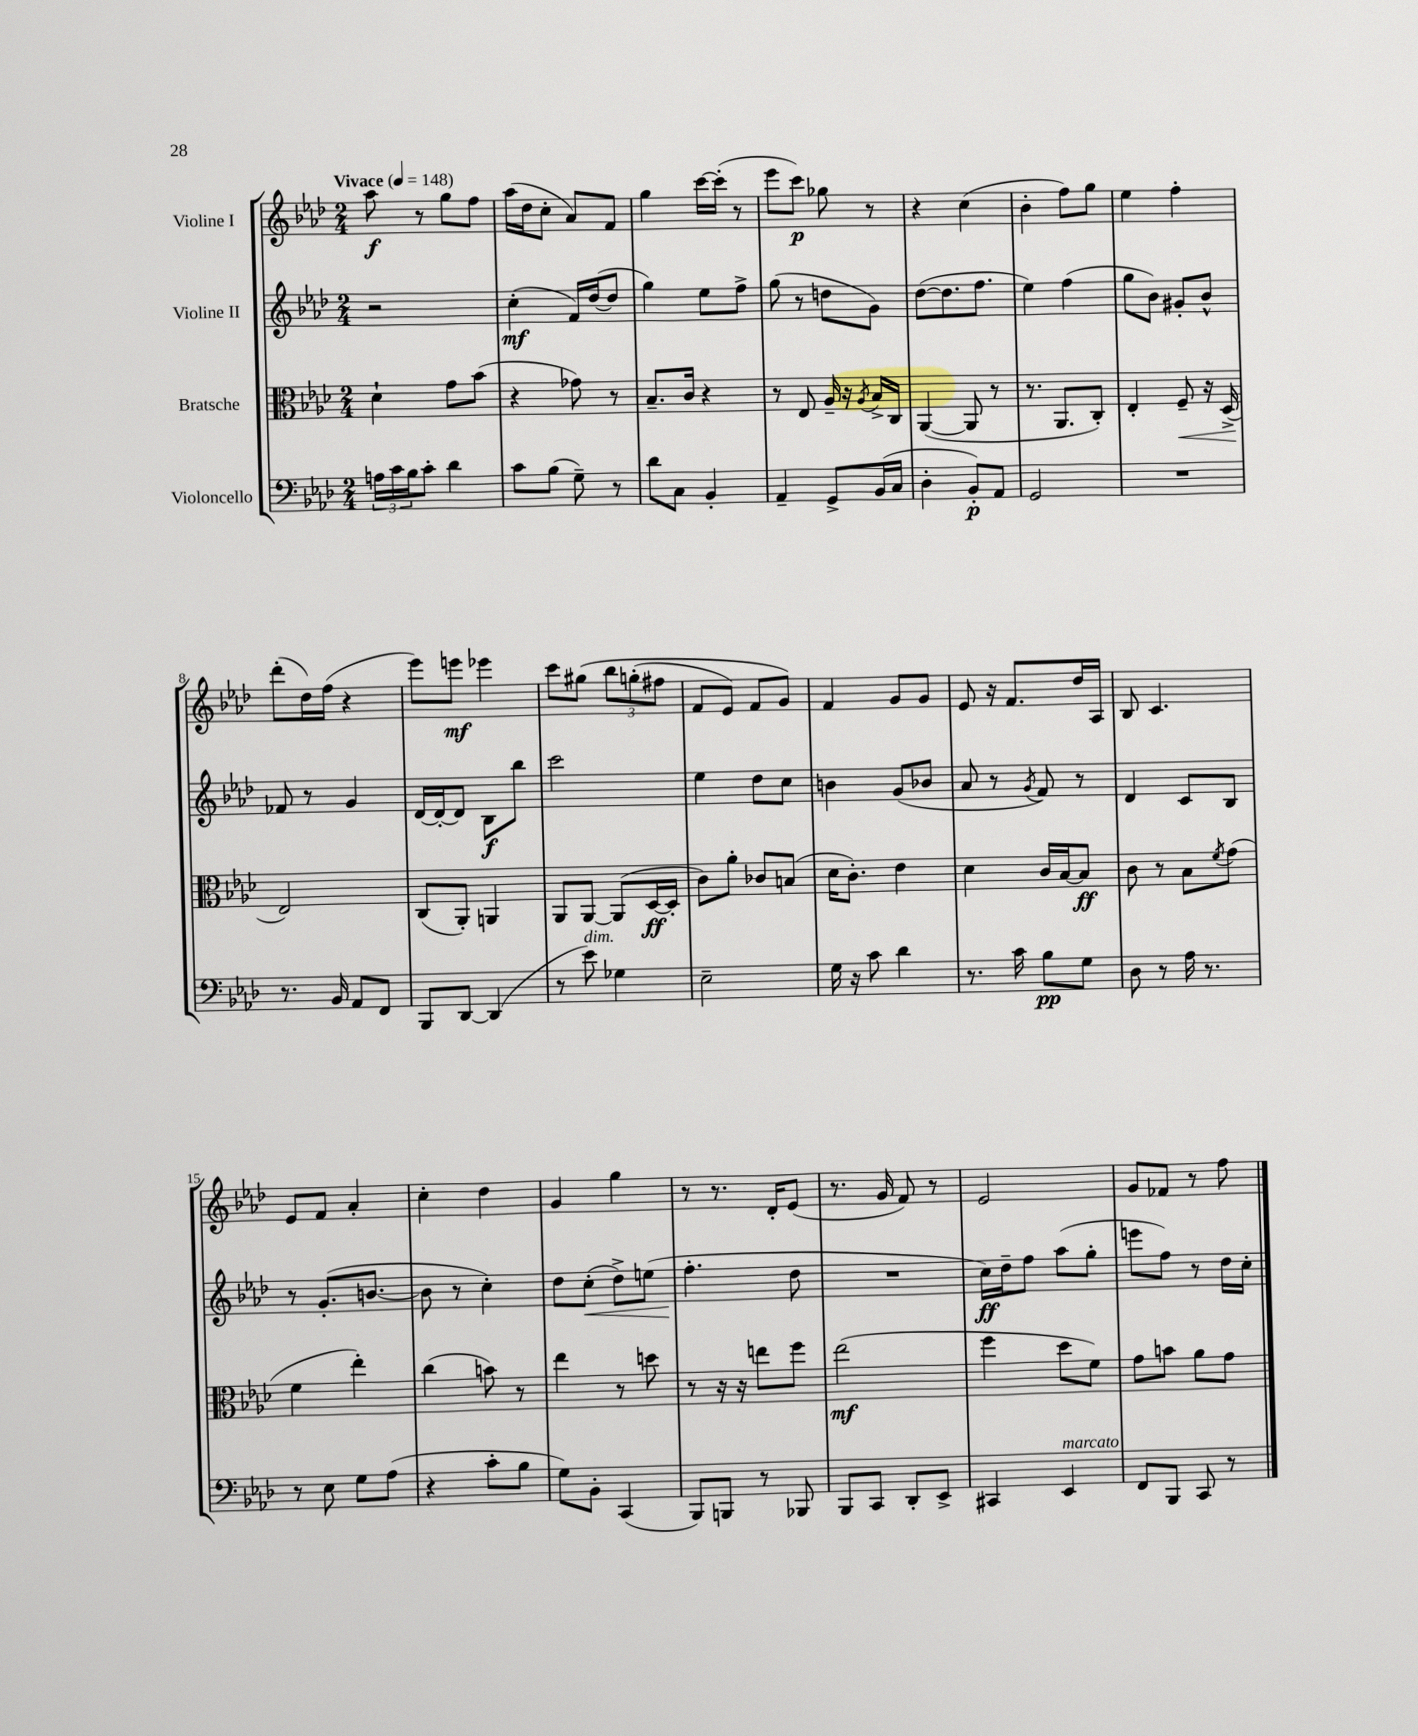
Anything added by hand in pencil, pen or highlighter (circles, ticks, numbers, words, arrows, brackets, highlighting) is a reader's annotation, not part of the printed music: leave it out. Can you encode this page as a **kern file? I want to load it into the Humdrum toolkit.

**kern	**dynam	**kern	**dynam	**kern	**dynam	**kern	**dynam
*part4	*part4	*part3	*part3	*part2	*part2	*part1	*part1
*staff4	*staff4	*staff3	*staff3	*staff2	*staff2	*staff1	*staff1
*I"Violoncello	*	*I"Bratsche	*	*I"Violine II	*	*I"Violine I	*
*clefF4	*	*clefC3	*	*clefG2	*	*clefG2	*
*k[b-e-a-d-]	*	*k[b-e-a-d-]	*	*k[b-e-a-d-]	*	*k[b-e-a-d-]	*
*M2/4	*	*M2/4	*	*M2/4	*	*M2/4	*
*MM148	*	*MM148	*	*MM148	*	*MM148	*
=1	=1	=1	=1	=1	=1	=1	=1
!	!	!	!	!	!	!LO:TX:a:B:t=Vivace	!
24An\LL	.	4d-`\	.	2r	.	8aa-\	f
24c\	.	.	.	.	.	.	.
24B-\J	.	.	.	.	.	.	.
8c'\J	.	.	.	.	.	8r	.
4d-\	.	8g\L	.	.	.	8gg\L	.
.	.	(8b-\J	.	.	.	8ff\J	.
=2	=2	=2	=2	=2	=2	=2	=2
8c\L	.	4r	.	(4cc'\	mf	(16aa-\LL	.
.	.	.	.	.	.	16dd-\J	.
(8B-\J	.	.	.	.	.	8cc'\J	.
8G~\)	.	8g-X\)	.	16f/LL)	.	8a-/L)	.
.	.	.	.	([16dd-/J	.	.	.
8r	.	8r	.	8dd-/J]	.	8f/J	.
=3	=3	=3	=3	=3	=3	=3	=3
8d-\L	.	8.B-~/L	.	4gg\)	.	4gg\	.
8C\J	.	.	.	.	.	.	.
.	.	16c/Jk	.	.	.	.	.
4BB-'/	.	4r	.	8ee-\L	.	[16ccc\LL	.
.	.	.	.	.	.	(16ccc'\JJ]	.
.	.	.	.	8ff^\J	.	8r	.
=4	=4	=4	=4	=4	=4	=4	=4
4AA-~/	.	8r	.	(8gg\	.	8eee-\L	.
.	.	8E-/	.	8r	.	8ccc\J)	p
8GG^/L	.	16A-~/	.	8ddn\L	.	8gg-X\	.
.	.	16r	.	.	.	.	.
.	.	8qA-/	.	.	.	.	.
(16BB-/L	.	16B-^/LL	.	8g\J)	.	8r	.
16C/JJ	.	16C/JJ	.	.	.	.	.
=5	=5	=5	=5	=5	=5	=5	=5
4D-'\	.	([4AA-/	.	([8dd-\L	.	4r	.
.	.	.	.	8.dd-\]	.	.	.
8BB-'/L)	p	8AA-/]	.	.	.	(4cc\	.
.	.	.	.	8.ff\J	.	.	.
8AA-/J	.	8r	.	.	.	.	.
=6	=6	=6	=6	=6	=6	=6	=6
2GG/	.	8.r	.	4ee-\)	.	4b-'\	.
.	.	8.AA-/L	.	.	.	.	.
.	.	.	.	(4ff\	.	8ff\L)	.
.	.	8C'/J)	.	.	.	8gg\J	.
=7	=7	=7	=7	=7	=7	=7	=7
2r	.	4E-'/	.	8gg\L	.	4ee-\	.
.	.	.	.	8b-\J)	.	.	.
!	!	!	!LO:HP:b	!	!	!	!
.	.	8F~/	<	8g#X'/L	.	4ff'\	.
.	.	16r	.	8b-^^/J	.	.	.
.	.	(16D-^/	.	.	.	.	.
!!LO:LB:g=z
=8	=8	=8	=8	=8	=8	=8	=8
8.r	.	2E-/)	.	8f-X/	.	(8ddd-'\L	.
.	.	.	.	8r	.	16dd-\L)	.
16BB-/	.	.	.	.	.	(16ff\JJ	.
8AA-/L	.	.	.	4g/	.	4r	.
8FF/J	.	.	.	.	.	.	.
.	.	.	[	.	.	.	.
=9	=9	=9	=9	=9	=9	=9	=9
8BBB-/L	.	(8C/L	.	[16d-/LL	.	8eee-\L)	.
.	.	.	.	16d-'/J_	.	.	.
[8DD-/J	.	8AA-'/J)	.	8d-/J]	.	8eeen\J	mf
(4DD-/]	.	4AAn/	.	8B-\L	f	4eee-X\	.
.	.	.	.	8bb-\J	.	.	.
=10	=10	=10	=10	=10	=10	=10	=10
8r	.	8AA-/L	.	2ccc\	.	8ccc\L	.
!LO:TX:a:i:t=dim.	!	!	!	!	!	!	!
8e-\)	.	[8AA-/J	.	.	.	(8gg#X\J	.
4G-X\	.	(8AA-/L]	.	.	.	12bb-\L	.
.	.	.	.	.	.	(12ggn'\	.
.	.	[16D-/L	ff	.	.	.	.
.	.	.	.	.	.	12ff#X\J	.
.	.	16D-'/JJ]	.	.	.	.	.
=11	=11	=11	=11	=11	=11	=11	=11
2E-~\	.	8c\L)	.	4ee-\	.	8f/L	.
.	.	8a-'\J	.	.	.	8e-/J)	.
.	.	8c-X/L	.	8dd-\L	.	8f/L	.
.	.	(8Bn/J	.	8cc\J	.	8g/J)	.
=12	=12	=12	=12	=12	=12	=12	=12
16G\	.	16d-\KL	.	4bn\	.	4f/	.
16r	.	8.c'\J)	.	.	.	.	.
8c\	.	.	.	.	.	.	.
4d-\	.	4e-\	.	(8g/L	.	8g/L	.
.	.	.	.	8b-X/J	.	8g/J	.
=13	=13	=13	=13	=13	=13	=13	=13
8.r	.	4d-\	.	8a-/	.	8e-/	.
.	.	.	.	8r	.	16r	.
16c\	.	.	.	.	.	8.f/L	.
.	.	.	.	8qg/	.	.	.
8B-\L	pp	16c/LL	.	8f/)	.	.	.
.	.	[16B-/J	.	.	.	.	.
8G\J	.	8B-/J]	ff	8r	.	16dd-/L	.
.	.	.	.	.	.	16A-/JJ	.
=14	=14	=14	=14	=14	=14	=14	=14
8D-\	.	8c\	.	4d-/	.	8B-/	.
8r	.	8r	.	.	.	4.c/	.
16A-\	.	8B-\L	.	8c/L	.	.	.
8.r	.	.	.	.	.	.	.
.	.	8qf/	.	.	.	.	.
.	.	(8g\J	.	8B-/J	.	.	.
!!LO:LB:g=z
=15	=15	=15	=15	=15	=15	=15	=15
8r	.	4f\	.	8r	.	8e-/L	.
8E-\	.	.	.	(8.g'/L	.	8f/J	.
8G\L	.	4ee-'\)	.	.	.	4a-'/	.
.	.	.	.	[8.bn/J	.	.	.
(8A-\J	.	.	.	.	.	.	.
=16	=16	=16	=16	=16	=16	=16	=16
4r	.	(4cc\	.	8b\]	.	4cc'\	.
.	.	.	.	8r	.	.	.
8c'\L	.	8bn\)	.	4cc'\)	.	4dd-\	.
8B-\J	.	8r	.	.	.	.	.
=17	=17	=17	=17	=17	=17	=17	=17
8G\L)	.	4ee-\	.	8dd-\L	.	4g/	.
!	!	!	!	!	!LO:HP:b	!	!
8BB-'\J	.	.	.	(8cc'\J	<	.	.
(4CC/	.	8r	.	8dd-^\L)	.	4gg\	.
.	.	8ddn\	.	(8een\J	.	.	.
=18	=18	=18	=18	=18	=18	=18	=18
8BBB-/L)	.	8r	.	4.ff'\	.	8r	.
8BBBn/J	.	16r	.	.	.	8.r	.
.	.	16r	.	.	.	.	.
8r	.	8een\L	.	.	.	.	.
.	.	.	.	.	.	16d-'/KL	.
8BBB-X/	.	8ff\J	.	8dd-\	[	(8e-/J	.
=19	=19	=19	=19	=19	=19	=19	=19
8BBB-/L	.	(2ee-\	mf	2r	.	8.r	.
8CC/J	.	.	.	.	.	.	.
.	.	.	.	.	.	16g/	.
8DD-'/L	.	.	.	.	.	8f/)	.
8EE-^/J	.	.	.	.	.	8r	.
=20	=20	=20	=20	=20	=20	=20	=20
4CC#X/	.	4ff\	.	16cc\LL)	ff	2e-/	.
.	.	.	.	16dd-~\J	.	.	.
.	.	.	.	8ff\J	.	.	.
!LO:TX:a:i:t=marcato	!	!	!	!	!	!	!
4EE-/	.	8dd-\L	.	(8aa-\L	.	.	.
.	.	8f\J)	.	8gg'\J	.	.	.
=21	=21	=21	=21	=21	=21	=21	=21
8FF/L	.	8g\L	.	8eeen\L	.	8g/L	.
8BBB-/J	.	8bn\J	.	8ff\J)	.	8f-X/J	.
8CC/	.	8a-\L	.	8r	.	8r	.
8r	.	8g\J	.	16dd-\LL	.	8ff\	.
.	.	.	.	16cc'\JJ	.	.	.
==	==	==	==	==	==	==	==
*-	*-	*-	*-	*-	*-	*-	*-
